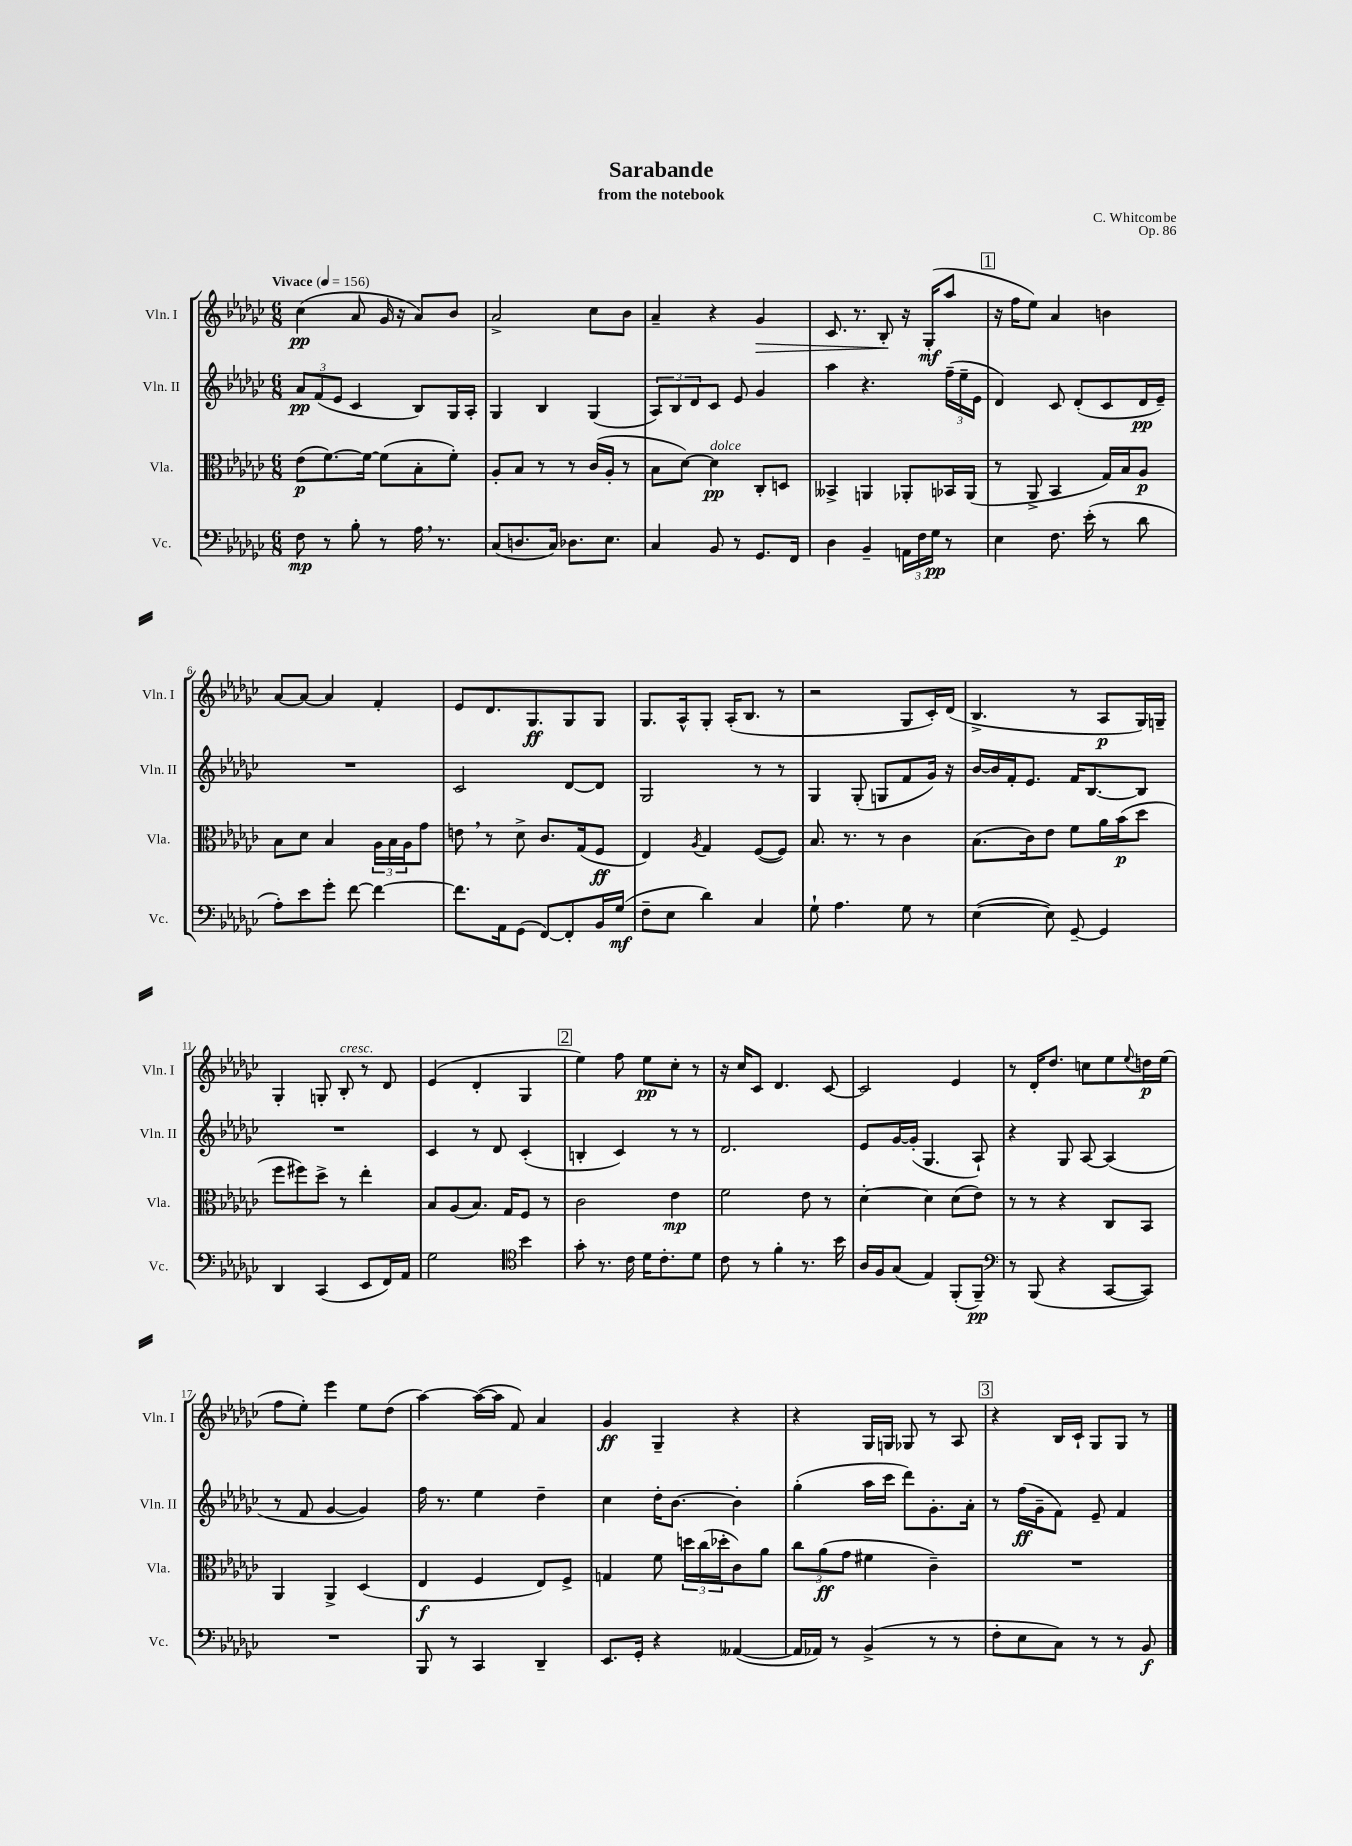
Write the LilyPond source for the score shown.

\header { title = "Sarabande" composer = "C. Whitcombe" subtitle = "from the notebook" opus = "Op. 86" }
<<
\new StaffGroup <<
\new Staff = "s0" \with { instrumentName = "Vln. I" shortInstrumentName = "Vln. I" } {
    \clef treble \key ges \major \numericTimeSignature \time 6/8 \tempo "Vivace" 4 = 156
    ces''4\pp( aes'8 ges'16 r16 aes'8) bes'8 |
    aes'2-> ces''8 bes'8 |
    aes'4-- r4 ges'4\> |
    ces'8. r8. bes8-.\! r16 ges16-.\mf( aes''8 |
    \mark \markup { \box "1" } r16 f''16 ees''8) aes'4 b'4 |
    aes'8~ aes'8~ aes'4 f'4-. |
    ees'8 des'8. ges8.\ff ges8 ges8 |
    ges8. aes16-^ ges8-. aes16-.( bes8. r8 |
    r2 ges8 ces'16-.) des'16( |
    bes4.-> r8 aes8\p ges16) g16-- |
    ges4-. g8-. bes8-.^\markup { \italic "cresc." } r8 des'8 |
    ees'4( des'4-. ges4 |
    \mark \markup { \box "2" } ees''4) f''8 ees''8\pp ces''8-. r8 |
    r16 ces''16 ces'8 des'4. ces'8~ |
    ces'2 ees'4 |
    r8 des'16-. des''8. c''8 ees''8 \appoggiatura { ees''8 } d''16\p ees''16( |
    f''8 ees''8-.) ees'''4 ees''8 des''8( |
    aes''4~) aes''16~( aes''16 f'8) aes'4 |
    ges'4\ff ges4-- r4 |
    r4 ges16 g16 ges8 r8 aes8 |
    \mark \markup { \box "3" } r4 bes16 ces'16-! ges8 ges8 r8 \bar "|." |
}
\new Staff = "s1" \with { instrumentName = "Vln. II" shortInstrumentName = "Vln. II" } {
    \clef treble \key ges \major \numericTimeSignature \time 6/8
    \tuplet 3/2 { aes'8\pp f'8( ees'8 } ces'4 bes8) ges16 aes16-. |
    ges4 bes4 ges4( |
    \tuplet 3/2 { aes8) bes8 des'8 } ces'8 ees'8 ges'4 |
    aes''4 r4. \tuplet 3/2 { f''16--( ees''16-- ees'16 } |
    \mark \markup { \box "1" } des'4) ces'8 des'8-.( ces'8 des'16\pp ees'16--) |
    R2. |
    ces'2 des'8~ des'8 |
    ges2 r8 r8 |
    ges4 ges8-.( g8 f'8 ges'16) r16 |
    bes'16~ bes'16 f'16-. ees'8. f'16 bes8.~ bes8 |
    R2. |
    ces'4 r8 des'8 ces'4-.( |
    \mark \markup { \box "2" } b4-. ces'4) r8 r8 |
    des'2. |
    ees'8 ges'16~ ges'16-.( ges4. aes8-!) |
    r4 ges8 aes8~ aes4( |
    r8 f'8 ges'4~ ges'4) |
    f''16 r8. ees''4 des''4-- |
    ces''4 des''16-. bes'8.~ bes'4-. |
    ges''4-.( aes''16 ces'''16 des'''8) ges'8.-. aes'16-. |
    \mark \markup { \box "3" } r8 f''16\ff( ges'16-- f'8) ees'8-- f'4 \bar "|." |
}
\new Staff = "s2" \with { instrumentName = "Vla." shortInstrumentName = "Vla." } {
    \clef alto \key ges \major \numericTimeSignature \time 6/8
    ees'8\p( f'8.~) f'16~ f'8( bes8-. f'8-.) |
    aes8-. bes8 r8 r8 ces'16( aes16-. r8 |
    bes8 des'8~) des'4\pp^\markup { \italic "dolce" } ces8-. d8 |
    beses,4-> a,4 aes,8-. bes,16 aes,16( |
    \mark \markup { \box "1" } r8 aes,8-> bes,4 ges16) bes16 aes8\p |
    bes8 des'8 bes4 \tuplet 3/2 { aes16 bes16 aes16 } ges'8 |
    e'8 \breathe r8 des'8-> ces'8. ges16( f8\ff |
    ees4) \acciaccatura { aes8 } ges4 f8~( f8) |
    bes8. r8. r8 ces'4 |
    bes8.( ces'16) ees'8 f'8 aes'16 bes'16\p( des''8 |
    f''8 fis''8) des''8-> r8 ees''4-. |
    bes8 aes8( bes8.) ges16 f8 r8 |
    \mark \markup { \box "2" } ces'2 ees'4\mp |
    f'2 ees'8 r8 |
    des'4~-. des'4 des'8( ees'8) |
    r8 r8 r4 ces8 bes,8 |
    aes,4 aes,4-> des4( |
    ees4\f f4 ees8) f8-> |
    g4 f'8 \tuplet 3/2 { d''16 ces''16( des''16-. } ces'8) aes'8 |
    \tuplet 3/2 { ces''8 aes'8\ff( ges'8 } fis'4 ces'4--) |
    \mark \markup { \box "3" } R2. \bar "|." |
}
\new Staff = "s3" \with { instrumentName = "Vc." shortInstrumentName = "Vc." } {
    \clef bass \key ges \major \numericTimeSignature \time 6/8
    f8\mp r8 bes8-. r8 aes16 \breathe r8. |
    ces8( d8. ces16) des8. ees8. |
    ces4 bes,8 r8 ges,8. f,16 |
    des4 bes,4-- \tuplet 3/2 { a,16 f16 ges16\pp } r8 |
    \mark \markup { \box "1" } ees4 f8. ees'16-.( r8 des'8 |
    aes8-.) ees'8 ges'8-. f'8~ f'4~ |
    f'8. aes,16 ges,8( f,8~) f,8-. bes,16 ges16\mf( |
    f8-- ees8 des'4) ces4 |
    ges8-! aes4. ges8 r8 |
    ees4~( ees8) ges,8~-- ges,4 |
    des,4 ces,4( ees,8 f,16) aes,16 |
    ges2 \clef tenor bes'4 |
    \mark \markup { \box "2" } ges'8-. r8. ces'16 des'16 ces'8.-. des'8 |
    ces'8 r8 f'4-. r8. bes'16 |
    aes16 f16 ges8( ees4) f,8-.( f,8--\pp) |
    \clef bass r8 bes,,8( r4 ces,8~ ces,8) |
    R2. |
    bes,,8 r8 ces,4 des,4-- |
    ees,8. ges,16-. r4 aeses,4~( |
    aeses,16 aes,16) r8 bes,4->( r8 r8 |
    \mark \markup { \box "3" } f8-. ees8 ces8) r8 r8 bes,8\f \bar "|." |
}
>>
>>
